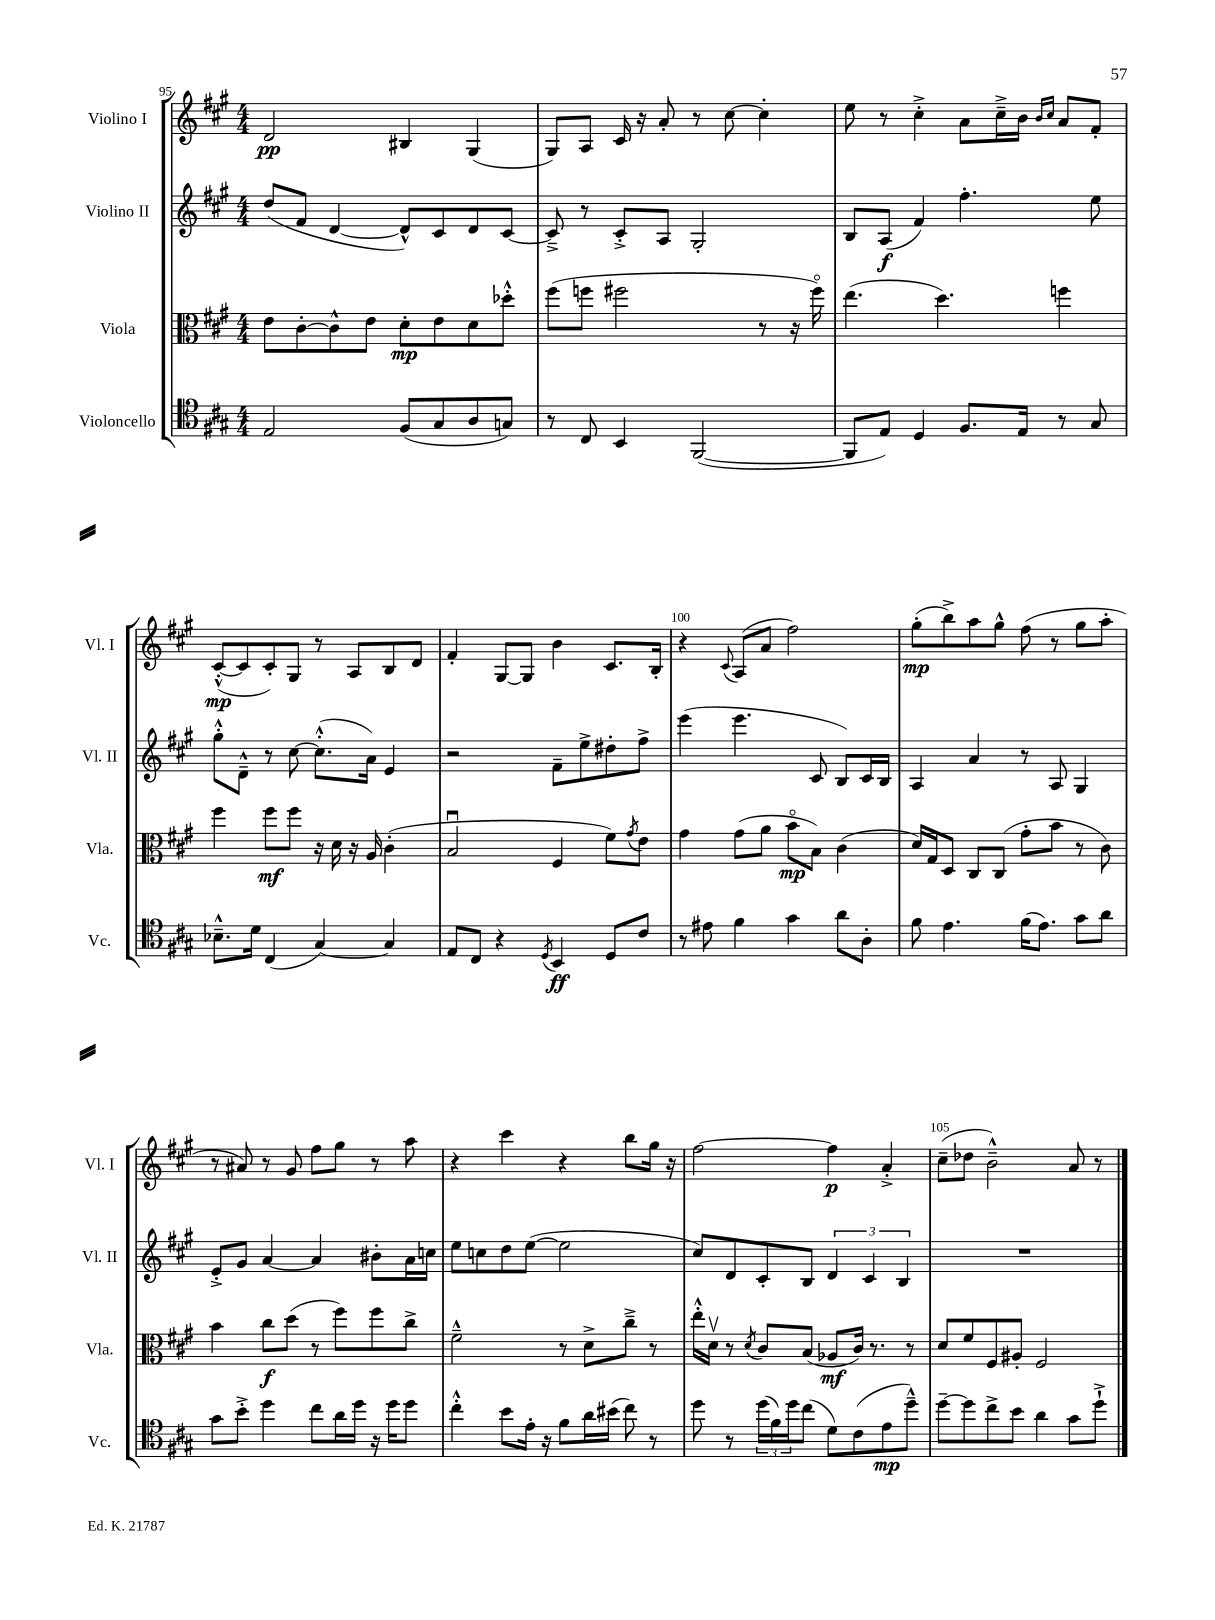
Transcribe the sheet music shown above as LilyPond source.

<<
\new StaffGroup <<
\new Staff = "s0" \with { instrumentName = "Violino I" shortInstrumentName = "Vl. I" } {
    \clef treble \key a \major \numericTimeSignature \time 4/4
    d'2\pp bis4 gis4( |
    gis8) a8 cis'16 r16 a'8-. r8 cis''8~ cis''4-. |
    e''8 r8 cis''4-.-> a'8 cis''16---> b'16 \grace { b'16 cis''16 } a'8 fis'8-. |
    cis'8~-.-^\mp( cis'8 cis'8-.) gis8 r8 a8 b8 d'8 |
    fis'4-. gis8~ gis8 b'4 cis'8. b16-. |
    r4 \appoggiatura { cis'8 } a8( a'8 fis''2) |
    gis''8-.\mp( b''8->) a''8 gis''8-^ fis''8( r8 gis''8 a''8-. |
    r8 ais'8) r8 gis'8 fis''8 gis''8 r8 a''8 |
    r4 cis'''4 r4 b''8 gis''16 r16 |
    fis''2~ fis''4\p a'4-.-> |
    cis''8--( des''8 b'2---^) a'8 r8 \bar "|." |
}
\new Staff = "s1" \with { instrumentName = "Violino II" shortInstrumentName = "Vl. II" } {
    \clef treble \key a \major \numericTimeSignature \time 4/4
    d''8( fis'8 d'4~ d'8-^) cis'8 d'8 cis'8~ |
    cis'8---> r8 cis'8-.-> a8 gis2-. |
    b8 a8\f( fis'4) fis''4.-. e''8 |
    gis''8-.-^ d'8---^ r8 cis''8~ cis''8.-.-^( a'16) e'4 |
    r2 fis'8-- e''8-> dis''8-. fis''8-> |
    e'''4( e'''4. cis'8 b8) cis'16 b16 |
    a4 a'4 r8 a8 gis4 |
    e'8-.-> gis'8 a'4~ a'4 bis'8-. a'16 c''16 |
    e''8 c''8 d''8 e''8~( e''2 |
    cis''8) d'8 cis'8-. b8 \tuplet 3/2 { d'4 cis'4 b4 } |
    R1 \bar "|." |
}
\new Staff = "s2" \with { instrumentName = "Viola" shortInstrumentName = "Vla." } {
    \clef alto \key a \major \numericTimeSignature \time 4/4
    e'8 cis'8~-. cis'8-^ e'8 d'8-.\mp e'8 d'8 des''8-.-^ |
    fis''8( f''8 fis''2 r8 r16 fis''16\flageolet) |
    e''4.( d''4.) f''4 |
    fis''4 fis''8\mf fis''8 r16 d'16 r16 a16 cis'4-.( |
    b2\downbow fis4 fis'8) \acciaccatura { gis'8 } e'8 |
    gis'4 gis'8( a'8 b'8\flageolet\mp b8) cis'4( |
    d'16) gis16 d8 cis8 cis8( gis'8-. b'8 r8 cis'8) |
    b'4 cis''8\f d''8( r8 fis''8) fis''8 cis''8-> |
    fis'2---^ r8 d'8-> cis''8---> r8 |
    e''16-.-^ d'16\upbow r8 \acciaccatura { d'8 } cis'8 b8( aes8\mf cis'16) r8. r8 |
    d'8 fis'8 fis8 ais8-. fis2 \bar "|." |
}
\new Staff = "s3" \with { instrumentName = "Violoncello" shortInstrumentName = "Vc." } {
    \clef tenor \key a \major \numericTimeSignature \time 4/4
    e2 fis8( gis8 a8 g8) |
    r8 cis8 b,4 fis,2~( |
    fis,8 e8) d4 fis8. e16 r8 gis8 |
    bes8.---^ d'16 cis4( gis4~) gis4 |
    e8 cis8 r4 \acciaccatura { d8 } b,4\ff d8 cis'8 |
    r8 eis'8 fis'4 gis'4 a'8 a8-. |
    fis'8 e'4. fis'16( e'8.) gis'8 a'8 |
    gis'8 b'8-.-> d''4 cis''8 a'16 d''16 r16 d''16 d''8 |
    cis''4-.-^ b'8 e'16-. r16 fis'8 a'16 bis'16( cis''8) r8 |
    d''8 r8 \tuplet 3/2 { d''16( fis'16) d''16 } cis''8( d'8) cis'8( e'8\mp d''8---^) |
    d''8~-- d''8 cis''8-> b'8 a'4 gis'8 d''8-!-> \bar "|." |
}
>>
>>
\layout { \context { \Score currentBarNumber = #95 \override BarNumber.break-visibility = ##(#f #t #t) barNumberVisibility = #(every-nth-bar-number-visible 5) } }
